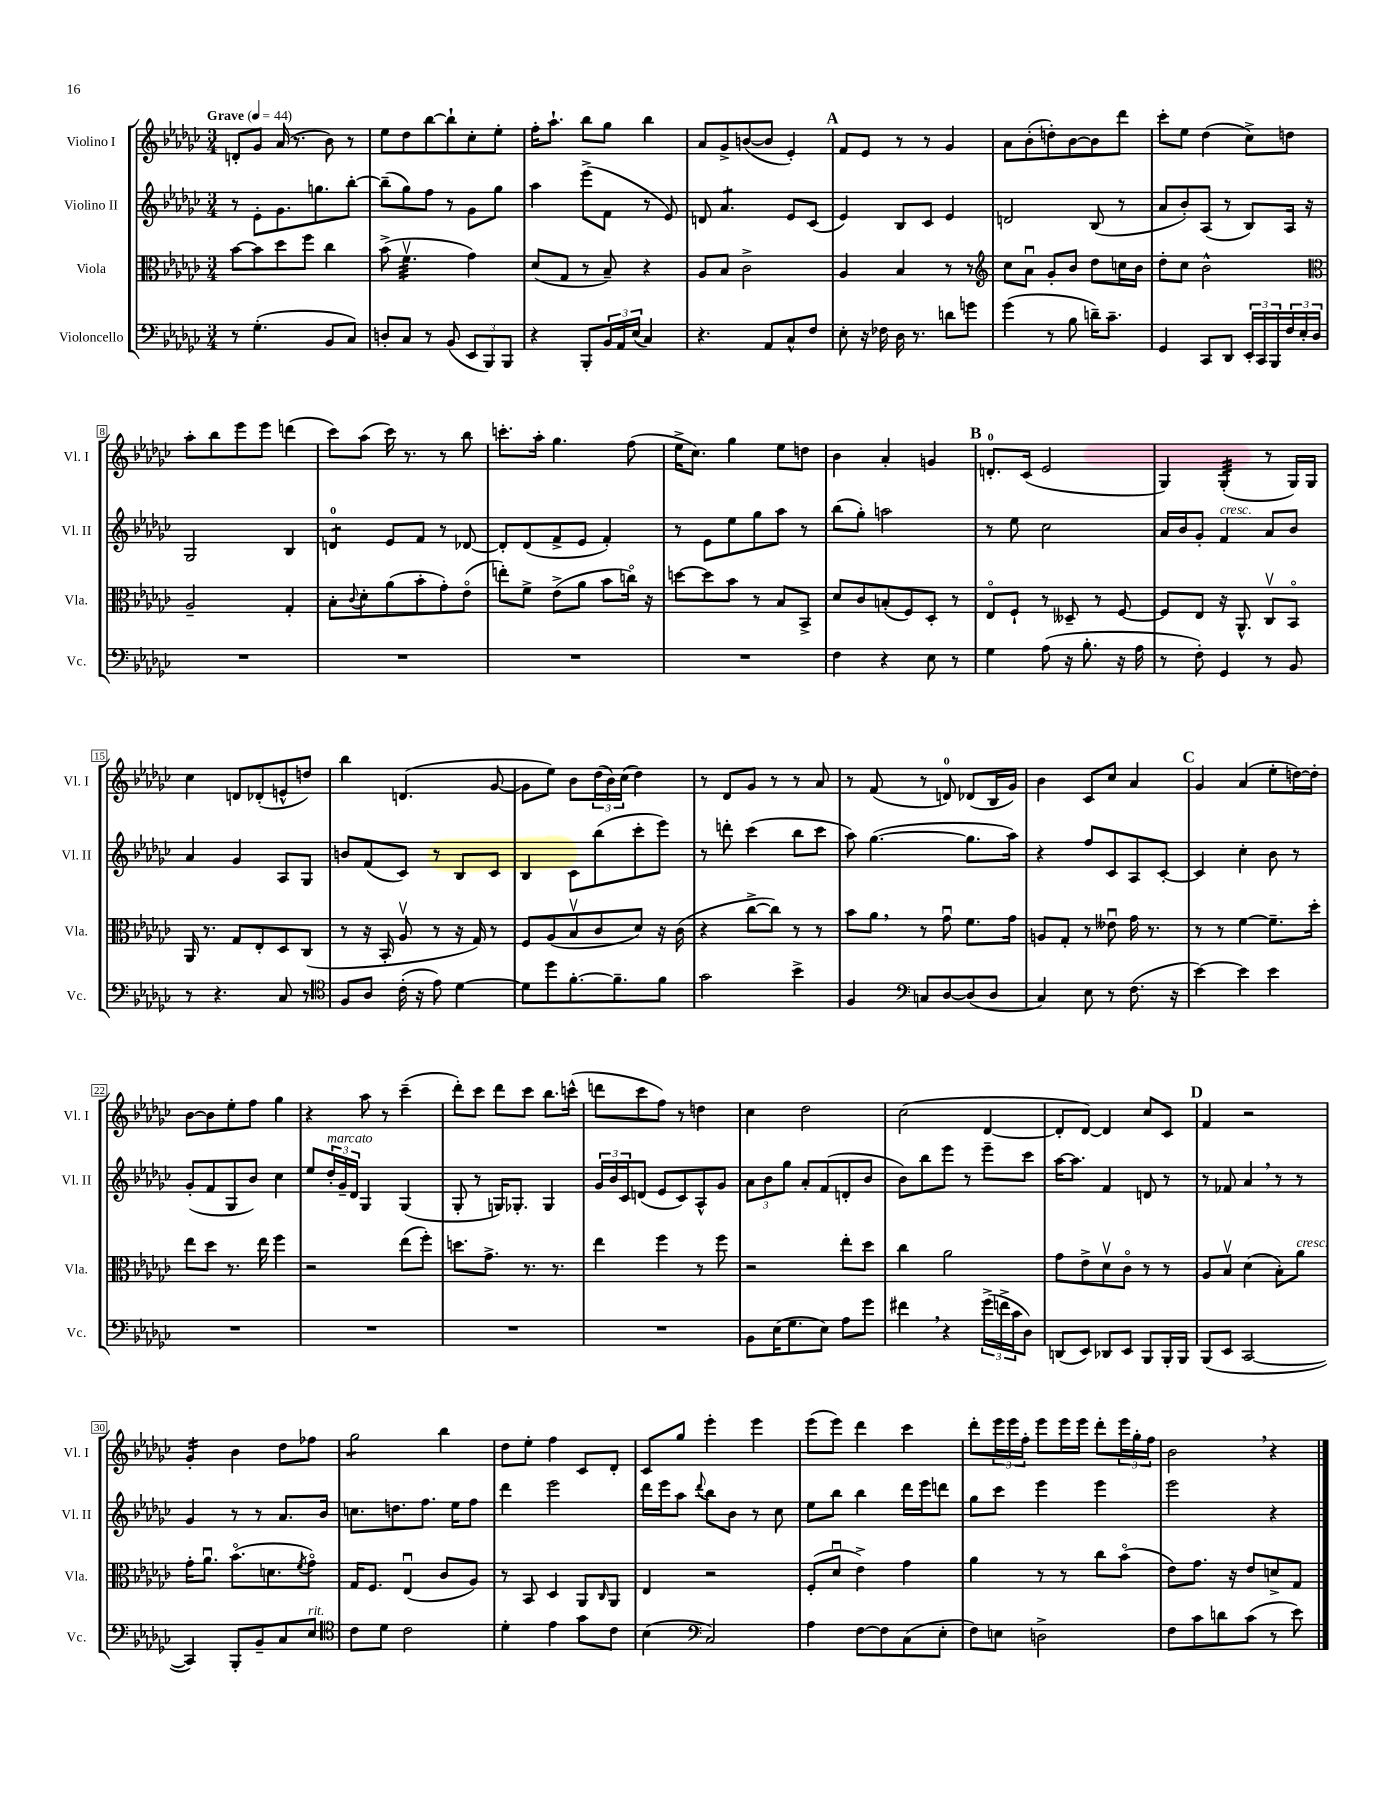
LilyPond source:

<<
\new StaffGroup <<
\new Staff = "s0" \with { instrumentName = "Violino I" shortInstrumentName = "Vl. I" } {
    \clef treble \key ges \major \numericTimeSignature \time 3/4 \tempo "Grave" 4 = 44
    d'8-. ges'8 aes'16( r8. bes'8) r8 |
    ees''8 des''8 bes''8~ bes''8-! ces''8-. ees''8-. |
    f''16-. aes''8.-! bes''8 ges''8 bes''4 |
    aes'8 ges'8-> b'8~( b'8 ees'4-.) |
    \mark \markup { \bold "A" } f'8 ees'8 r8 r8 ges'4 |
    aes'8 bes'8-.( d''8-.) bes'8~ bes'8 des'''8 |
    ces'''8-. ees''8 des''4( ces''8->) d''8 |
    aes''8-. bes''8 ees'''8 ees'''8 d'''4( |
    ces'''8) aes''8( ces'''16) r8. r8 bes''8 |
    c'''8.-. aes''16-. ges''4. f''8( |
    ees''16-> ces''8.) ges''4 ees''8 d''8 |
    bes'4 aes'4-. g'4 |
    \mark \markup { \bold "B" } d'8.-0-. ces'16( ees'2 |
    ges4) ges4:32-.( r8 ges16) ges16 |
    ces''4 d'8 des'8-.( e'8-^ d''8) |
    bes''4 d'4.( ges'8~ |
    ges'8 ees''8) bes'8 \tuplet 3/2 { des''16( bes'16) ces''16( } des''4) |
    r8 des'8 ges'8 r8 r8 aes'8 |
    r8 f'8( r8 d'8-0) des'8( bes16 ges'16) |
    bes'4 ces'8 ces''8 aes'4 |
    \mark \markup { \bold "C" } ges'4 aes'4( ees''8-. d''16~) d''16-. |
    bes'8~ bes'8 ees''8-. f''8 ges''4 |
    r4 aes''8 r8 ces'''4--( |
    des'''8-.) ces'''8 des'''8 ces'''8 bes''8. c'''16-^( |
    d'''8 ces'''8 f''8) r8 d''4 |
    ces''4 des''2 |
    ces''2( des'4~ |
    des'8-. des'8~) des'4 ces''8 ces'8 |
    \mark \markup { \bold "D" } f'4 r2 |
    ges'4:16-. bes'4 des''8 fes''8 |
    ges''2:8 bes''4 |
    des''8 ees''8-. f''4 ces'8 des'8-. |
    ces'8 ges''8 ees'''4-. ees'''4 |
    ees'''8( ees'''8) des'''4 ces'''4 |
    des'''8-. \tuplet 3/2 { ees'''16 ees'''16 f''16-. } ees'''8 ees'''16 ees'''16 des'''8-. \tuplet 3/2 { ees'''16 ges''16-. f''16 } |
    bes'2 \breathe r4 \bar "|." |
}
\new Staff = "s1" \with { instrumentName = "Violino II" shortInstrumentName = "Vl. II" } {
    \clef treble \key ges \major \numericTimeSignature \time 3/4
    r8 ees'8-. ges'8. g''8. bes''8~-. |
    bes''8--( ges''8) f''8 r8 ges'8 ges''8 |
    aes''4 ees'''8->( f'8 r8 ees'8) |
    d'8 aes'4.:8 ees'8 ces'8( |
    \mark \markup { \bold "A" } ees'4) bes8 ces'8 ees'4 |
    d'2 bes8( r8 |
    aes'8 bes'8-.) aes8( r8 bes8) aes16 r16 |
    ges2 bes4 |
    d'4:8-0 ees'8 f'8 r8 des'8~ |
    des'8-. des'8( f'8-> ees'8 f'4-.) |
    r8 ees'8 ees''8 ges''8 aes''8 r8 |
    bes''8( ges''8-.) a''2 |
    \mark \markup { \bold "B" } r8 ees''8 ces''2 |
    aes'16 bes'16 ges'8-. f'4^\markup { \italic "cresc." } aes'8 bes'8 |
    aes'4 ges'4 aes8 ges8 |
    b'8 f'8( ces'8) r8 bes8 ces'8 |
    bes4 ces'8 bes''8( ces'''8-. ees'''8) |
    r8 d'''8-. ces'''4( bes''8 ces'''8 |
    aes''8) ges''4.~( ges''8. aes''16) |
    r4 f''8 ces'8 aes8 ces'8~-. |
    \mark \markup { \bold "C" } ces'4 ces''4-. bes'8 r8 |
    ges'8-.( f'8 ges8 bes'8) ces''4 |
    ees''8 \tuplet 3/2 { des''16-.^\markup { \italic "marcato" } ges'16-- des'16 } ges4 ges4( |
    ges8-. r8 g16) ges8.-. ges4 |
    \tuplet 3/2 { ges'16 bes'16 ces'16 } d'8( ees'8 ces'8) aes8-^ ges'8 |
    \tuplet 3/2 { aes'8 bes'8 ges''8 } aes'8-. f'8( d'8-. bes'8 |
    bes'8) bes''8 ees'''8 r8 ees'''8-- ces'''8 |
    aes''16~ aes''8. f'4 d'8 r8 |
    \mark \markup { \bold "D" } r8 fes'8 aes'4 \breathe r8 r8 |
    ges'4 r8 r8 aes'8. bes'16 |
    c''8. d''8. f''8. ees''16 f''8 |
    des'''4 ees'''2 |
    des'''16 ees'''16 aes''8 \appoggiatura { des'''8 } bes''8 bes'8 r8 ces''8 |
    ees''8 bes''8 bes''4 des'''16 ees'''16 d'''8 |
    ges''8 ces'''8 ees'''4 ees'''4 |
    ees'''2 r4 \bar "|." |
}
\new Staff = "s2" \with { instrumentName = "Viola" shortInstrumentName = "Vla." } {
    \clef alto \key ges \major \numericTimeSignature \time 3/4
    bes'8~ bes'8 des''8 f''8 ces''4 |
    bes'8->( f'4.:32\upbow ges'4) |
    des'8( ges8 r8 bes8--) r4 |
    aes8 bes8 ces'2-> |
    \mark \markup { \bold "A" } aes4 bes4 r8 r8 |
    \clef treble ces''8 aes'8\downbow ges'8-. bes'8 des''8 c''16 bes'16 |
    des''8-. ces''8 bes'2-^ |
    \clef alto aes2-- ges4-. |
    bes8-. \appoggiatura { ces'8 } des'8-. aes'8( bes'8-. ges'8-.) ees'8\flageolet( |
    e''8-.) f'8-> ees'8->( aes'8 bes'8 c''16\flageolet) r16 |
    d''8~ d''8 bes'8 r8 bes8 bes,8-> |
    des'8 ces'8 b8-.( f8) des8-. r8 |
    \mark \markup { \bold "B" } ees8\flageolet f8-! r8 deses8-- r8 f8~ |
    f8 ees8 r16 aes,8.-^ ces8\upbow bes,8\flageolet |
    aes,16 r8. ges8 ees8-. des8 ces8( |
    r8 r16 bes,16-. aes8\upbow r8 r16 ges16) r8 |
    f8 aes8( bes8\upbow ces'8 des'8) r16 ces'16( |
    r4 ces''8~-> ces''8) r8 r8 |
    bes'8 aes'8 \breathe r8 ges'8\downbow f'8. ges'16 |
    a8 ges8-. r8 eeses'8\downbow ges'16 r8. |
    \mark \markup { \bold "C" } r8 r8 f'4~ f'8.-- des''16-. |
    ees''8 des''8 r8. ees''16 f''4 |
    r2 ees''8( f''8-.) |
    d''8. ges'8.-> r8. r8. |
    ees''4 f''4 r8 f''8 |
    r2 ees''8-. des''8 |
    ces''4 aes'2 |
    ges'8 ees'8-> des'8\upbow ces'8\flageolet r8 r8 |
    \mark \markup { \bold "D" } aes8 bes8\upbow des'4( bes8-.) aes'8^\markup { \italic "cresc." } |
    ges'16-. aes'8.\downbow bes'8.\flageolet( d'8. \acciaccatura { f'8 } ges'8\flageolet) |
    ges16 f8. ees4\downbow( ces'8 aes8) |
    r8 bes,8 des4 aes,8 \grace { ces16 } aes,8 |
    ees4 r2 |
    f8-.( des'8\downbow ees'4->) ges'4 |
    aes'4 r8 r8 ces''8 bes'8\flageolet( |
    ees'8) ges'8. r16 ees'8 d'8-> ges8 \bar "|." |
}
\new Staff = "s3" \with { instrumentName = "Violoncello" shortInstrumentName = "Vc." } {
    \clef bass \key ges \major \numericTimeSignature \time 3/4
    r8 ges4.-.( bes,8 ces8) |
    d8-. ces8 r8 bes,8( \tuplet 3/2 { ees,8 bes,,8) bes,,8 } |
    r4 bes,,8-. \tuplet 3/2 { bes,16 aes,16 ees16( } ces4) |
    r4. aes,8 ces8-^ f8 |
    \mark \markup { \bold "A" } ees8-. r16 fes16 des16 r8. d'8 g'8 |
    ges'4( r8 bes8 d'16--) ces'8.-- |
    ges,4 ces,8 des,8 \tuplet 3/2 { ees,16-. ces,16 bes,,16 } \tuplet 3/2 { f16 ees16-. des16 } |
    R2. |
    R2. |
    R2. |
    R2. |
    f4 r4 ees8 r8 |
    \mark \markup { \bold "B" } ges4 aes8( r16 bes8.-. r16 aes16 |
    r8 f8-.) ges,4 r8 bes,8 |
    r8 r4. ces8 r8 |
    \clef tenor f8 aes8 ces'16-.( r16 ees'8) des'4~ |
    des'8 des''8 f'8.~-. f'8.-- f'8 |
    ges'2 bes'4-> |
    f4 \clef bass c8 des8~ des8( des8 |
    ces4) ees8 r8 f8.( r16 |
    \mark \markup { \bold "C" } ees'4~) ees'4 ees'4 |
    R2. |
    R2. |
    R2. |
    R2. |
    bes,8 ees16( ges8. ees8) aes8 ges'8 |
    fis'4 \breathe r4 \tuplet 3/2 { ges'16->( f'16-> ces'16 } des8) |
    d,8( ees,8) des,8 ees,8 bes,,8 bes,,16-. bes,,16 |
    \mark \markup { \bold "D" } bes,,8( ees,8 ces,2~ |
    ces,4) bes,,8-. bes,8-- ces8 ees8^\markup { \italic "rit." } |
    \clef tenor ces'8 des'8 ces'2 |
    des'4-. ees'4 ges'8 ces'8 |
    bes4( \clef bass ces2) |
    aes4 f8~ f8 ces8( ees8-. |
    f8) e8 d2-> |
    f8 ces'8 d'8 ces'8( r8 ees'8) \bar "|." |
}
>>
>>
\layout { \context { \Score \override BarNumber.stencil = #(make-stencil-boxer 0.1 0.3 ly:text-interface::print) } }
